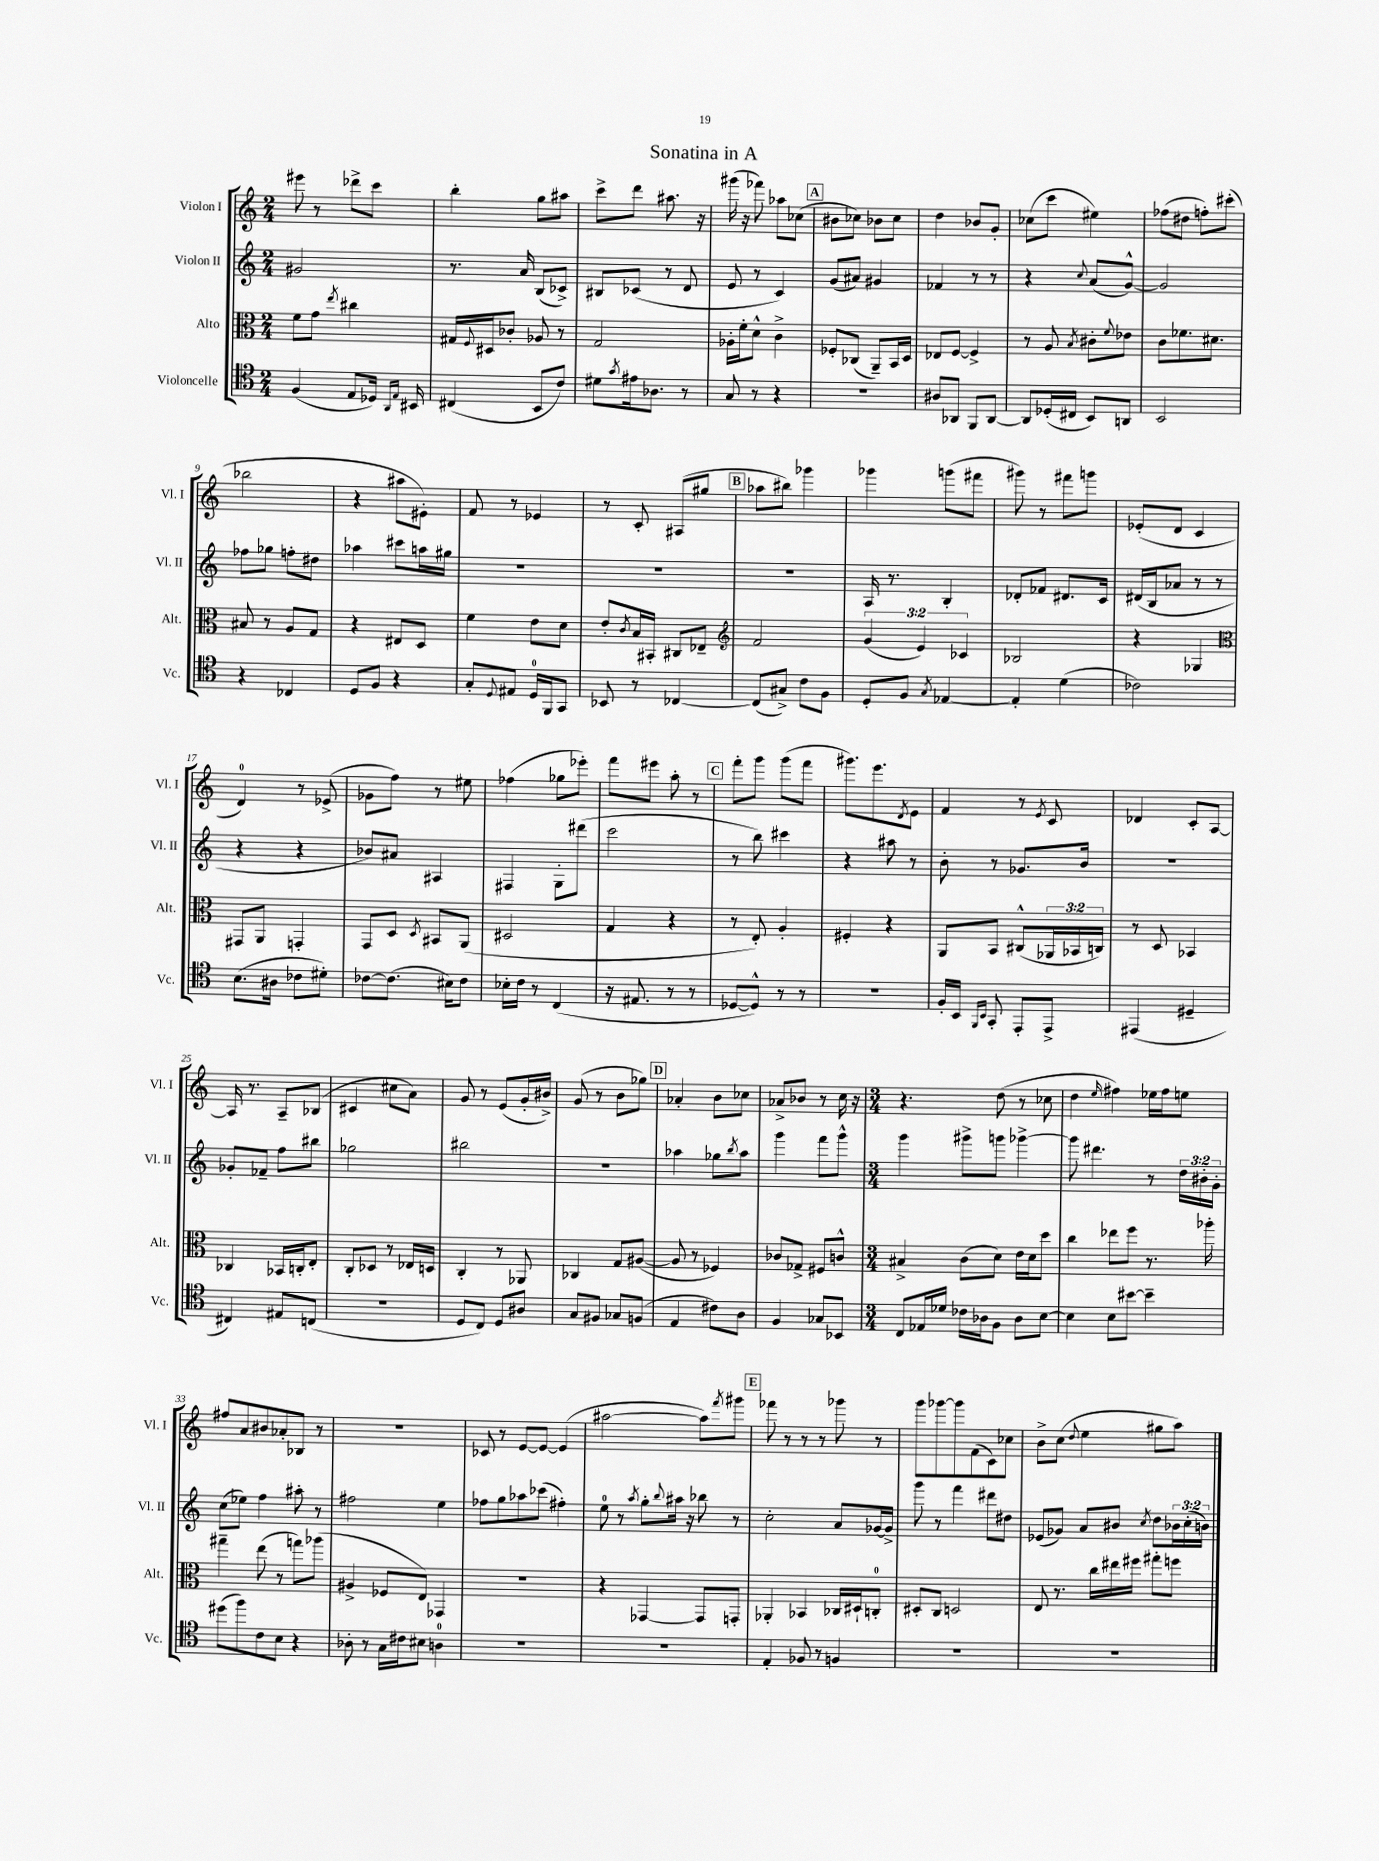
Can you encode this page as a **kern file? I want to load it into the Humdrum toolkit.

**kern	**kern	**kern	**kern
*staff4	*staff3	*staff2	*staff1
*clefC4	*clefC3	*clefG2	*clefG2
*k[]	*k[]	*k[]	*k[]
*M2/4	*M2/4	*M2/4	*M2/4
(4F	8f	2g#	8eee#
.	8g	.	8r
.	8qee	.	.
8E	4cc#	.	8ddd-^
16D-)	.	.	8ccc
16qqAA	.	.	.
16qqE	.	.	.
16BB#	.	.	.
=	=	=	=
(4C#	16G#	8.r	4bb'
.	8qqF	.	.
.	16D#	.	.
.	8c-'	.	.
.	.	16a	.
8BB	8A-	(8B	8gg
8c)	8r	8c-^)	8aa#
=	=	=	=
8d#	2G	8B#	8ccc^
8qg	.	.	.
16e#	.	(8c-	8ddd
8.A-	.	.	.
.	.	8r	8.aa#
8r	.	8d	.
.	.	.	16r
=	=	=	=
8G	16A-'	8e	(16ggg#
.	16f'	.	16r
8r	8d^^	8r	8fff-)
4r	4c^	4c)	8aa-
.	.	.	(8cc-
=	=	=	=
2r	8F-'	(8g	8b#
.	(8C-	8a#)	8cc-)
.	8AA~)	4g#	8b-
.	16BB	.	8cc-
.	16D	.	.
=	=	=	=
8A#	8E-	4f-	4dd
8AA-	[8F	.	.
8FF	4F^]	8r	8b-
[8AA-	.	8r	8g'
=	=	=	=
8AA-]	8r	4r	(8cc-
(16D-'	8A	.	8ccc
16C#	.	.	.
.	8qB	8qqcc	.
8BB)	8c#'	(8a	4ee#)
.	8qqf	.	.
8AA	8e-	[8g^^)	.
=	=	=	=
2BB	8c	2g]	(8ff-
.	8.f-	.	8dd#
.	.	.	8ff')
.	8.d#	.	.
.	.	.	(8ccc#'
=	=	=	=
4r	8B#	8ff-	2bb-
.	8r	8gg-	.
4C-	8A	8ff'	.
.	8G	8dd#	.
=	=	=	=
8D	4r	4aa-	4r
8F	.	.	.
4r	8E#	8ccc#	8aa#
.	8D	16aa	8e#')
.	.	16gg#	.
=	=	=	=
8G'	4f	2r	8f
8qqD	.	.	.
8E#	.	.	8r
16D	8e	.	4e-
16FF	.	.	.
8GG	8d	.	.
=	=	=	=
8BB-	8e'	2r	8r
.	8qc	.	.
8r	16B	.	8c'
.	16BB#'	.	.
[4C-	8C#	.	(8A#
.	8E-~	.	8gg#
=	=	=	=
*	*clefG2	*	*
(8C-]	2f	2r	8aa-
8G#^)	.	.	8bb#)
8c	.	.	4ggg-
8F	.	.	.
=	=	=	=
8D'	(6g	16A	4ggg-
.	.	8.r	.
8F	.	.	.
.	6e)	.	.
8qG	.	.	.
[4E-	.	4B'	(8ggg
.	6c-	.	.
.	.	.	8fff#
=	=	=	=
4E-']	2B-	8d-'	8ggg#)
.	.	8f-	8r
(4d	.	8.d#	8fff#
.	.	.	8ggg
.	.	16c	.
=	=	=	=
2c-)	4r	(16d#	(8e-'
.	.	16B	.
.	.	8a-	8d
.	4G-	8r	4c
.	.	8r	.
=	=	=	=
*	*clefC3	*	*
(8.B	8GG#	4r	4d)
.	8AA	.	.
16A#	.	.	.
8c-	4GG'	4r	8r
8d#')	.	.	(8e-^
=	=	=	=
[8c-	8GG	8b-)	8g-
(8.c-]	8D	8a#	8ff)
.	8qD	.	.
.	8BB#	4A#	8r
16B#)	.	.	.
8c-	(8AA	.	8ee#
=	=	=	=
16B-'	2D#	4F#	(4ff-
16c	.	.	.
8r	.	.	.
(4C	.	8G'	8gg-
.	.	(8ddd#	8eee-')
=	=	=	=
16r	4G	2ccc	8fff
8.E#	.	.	.
.	.	.	8eee#
8r	4r	.	8aa'
8r	.	.	8r
=	=	=	=
[8D-	8r	8r	8fff'
8D-^^])	8E')	8bb)	8ggg
8r	4A'	4ccc#	(8ggg
8r	.	.	8fff
=	=	=	=
2r	4F#'	4r	8.ggg#)
.	.	.	8.eee
.	4r	8aa#	.
.	.	.	8qd
.	.	8r	8e
=	=	=	=
16F'	8AA	8b'	4f
16BB	.	.	.
16qqFF	.	.	.
16qqBB	.	.	.
8GG'	8BB	8r	.
8EE'	(8C#^^	8.g-	8r
.	.	.	8qe
8EE^	24AA-	.	8c
.	24BB-	.	.
.	.	16b	.
.	24C)	.	.
=	=	=	=
(4EE#	8r	2r	4d-
.	8D	.	.
4D#~	4BB-	.	8c'
.	.	.	[8A
=	=	=	=
4C#)	4C-	8g-'	16A]
.	.	.	8.r
.	.	8f-~	.
8E#	16BB-	8ff	8A~
.	16C'	.	.
(8C	8E'	8bb#	(8B-
=	=	=	=
2r	8C'	2gg-	4c#
.	8D-	.	.
.	8r	.	8cc#
.	16E-	.	8a)
.	16D	.	.
=	=	=	=
8D	4C'	2bb#	8g
8C)	.	.	8r
8D	8r	.	(8e
8A#	8AA-	.	16g'
.	.	.	16b#^)
=	=	=	=
8G	4C-	2r	(8g
8F#	.	.	8r
8G-	8G	.	8b
(8F	([8A#	.	8gg-)
=	=	=	=
4E	8A#]	4aa-	4a-'
.	8r	.	.
8c#)	4F-)	8gg-	8b
.	.	8qbb	.
8A	.	8aa-	8cc-
=	=	=	=
4F	8c-	4ggg	8a-^
.	8G-^	.	8b-
8G-	8F#	8fff	8r
8BB-	8c^^	8ggg^^	16cc
.	.	.	16r
=	=	=	=
*M3/4	*M3/4	*M3/4	*M3/4
8C	4B#^	4ggg	4.r
16E-	.	.	.
16d-	.	.	.
16c-	(8c	8ggg#^	.
16A-	.	.	.
8F	8d)	8ggg	(8dd
8A-	16e	[4ggg-^	8r
.	16d	.	.
[8B	8dd	.	8cc-
=	=	=	=
4B]	4cc	8ggg-]	4dd
.	.	4.ddd#	.
.	.	.	16qqee
8B	8ee-	.	4ff#)
[8b#	8ff	.	.
4b#~]	8.r	8r	16ee-
.	.	.	16ff#
.	.	24dd	8ee
.	.	24b#'	.
.	16aa-'	.	.
.	.	24g'	.
=	=	=	=
(8dd#	4gg#~	(8cc	8ff#
8ff)	.	8ee-)	8a
8c	(8ee	4ff	8b#
8B	8r	.	8a-'
4r	8gg)	8aa#'	8B-
.	(8aa-	8r	8r
=	=	=	=
8A-'	4A#^	2ff#	2.r
8r	.	.	.
16G	8F-	.	.
16c#	.	.	.
8B#	8E)	.	.
4A	4GG-	4ee	.
=	=	=	=
2.r	2.r	8ff-	8c-
.	.	8gg	8r
.	.	8aa-	[8e
.	.	(8ccc-	8e_
.	.	4ff#')	(4e]
=	=	=	=
2.r	4r	8ee	[2aa#
.	.	8r	.
.	.	8qaa	.
.	[4GG-	8gg'	.
.	.	8qqbb	.
.	.	16aa#	.
.	.	16r	.
.	8GG-]	8bb-	8aa#])
.	.	.	8qfff
.	8GG'	8r	8ggg#
=	=	=	=
4E'	4AA-'	2cc'	8fff-
.	.	.	8r
8F-	4BB-	.	8r
8r	.	.	8r
4F	16C-	8a	8ggg-
.	16D#`	.	.
.	8C'	[16g-	8r
.	.	16g-^]	.
=	=	=	=
2.r	8D#'	8ggg	8ggg
.	8C	8r	[8ggg-
.	2D	4fff	8ggg-]
.	.	.	(8f
.	.	8ddd#	8c)
.	.	8dd#	8cc-
=	=	=	=
2.r	8E	(8e-	8b^
.	8.r	8g-)	(8cc
.	.	.	8qqdd
.	.	8a	4ee
.	16cc	.	.
.	16ee#	8b#	.
.	16ff#	.	.
.	.	8qcc	.
.	8gg#'	8dd	8gg#
.	8ff	24b-	8aa)
.	.	(24cc'	.
.	.	24b)	.
==	==	==	==
*-	*-	*-	*-
